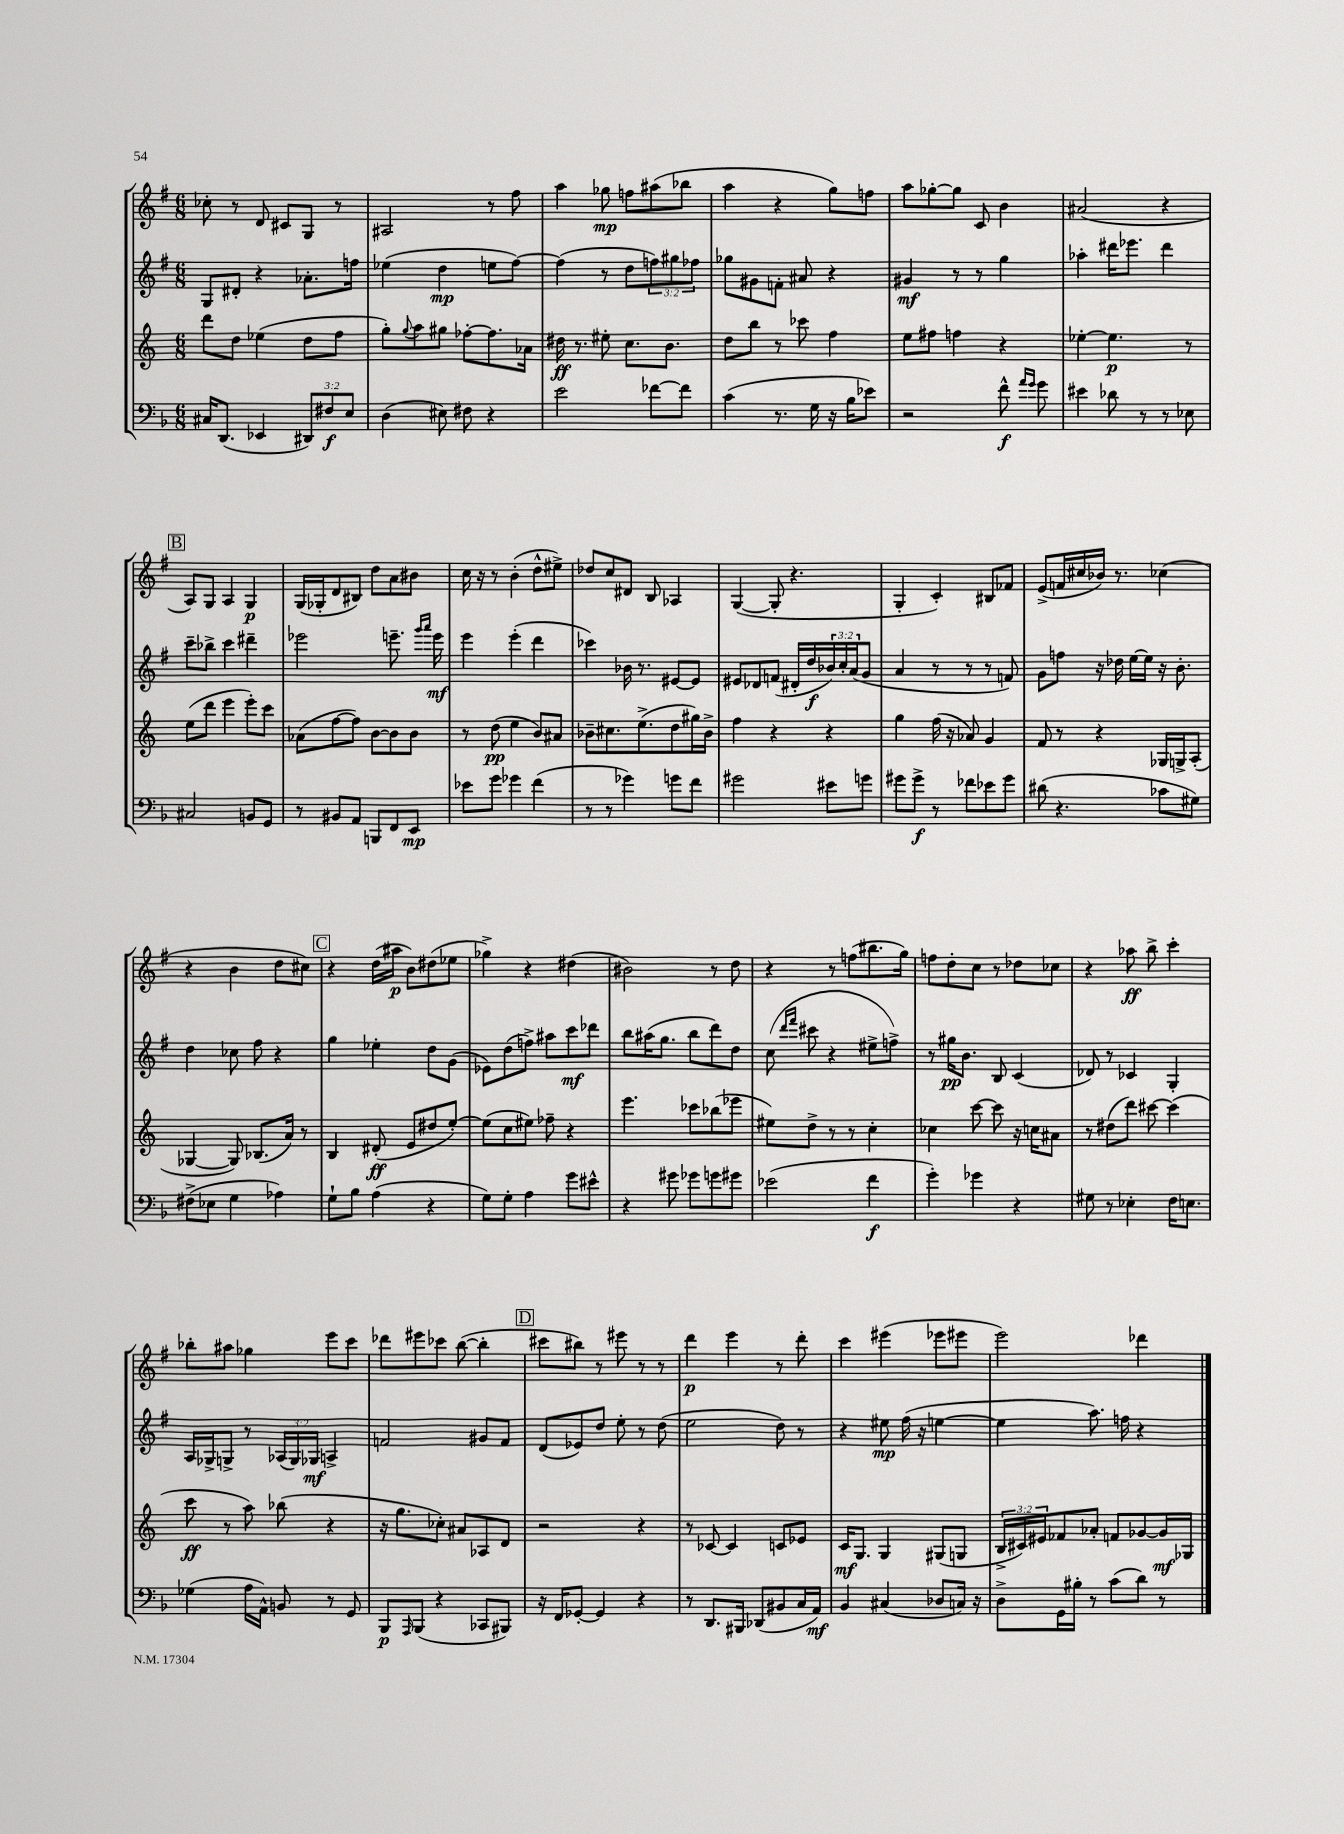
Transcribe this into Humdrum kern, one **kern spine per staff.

**kern	**dynam	**kern	**dynam	**kern	**dynam	**kern	**dynam
*part4	*part4	*part3	*part3	*part2	*part2	*part1	*part1
*staff4	*staff4	*staff3	*staff3	*staff2	*staff2	*staff1	*staff1
*clefF4	*	*clefG2	*	*clefG2	*	*clefG2	*
*k[b-]	*	*k[]	*	*k[f#]	*	*k[f#]	*
*M6/8	*	*M6/8	*	*M6/8	*	*M6/8	*
=7	=7	=7	=7	=7	=7	=7	=7
16C#X/KL	.	8ddd\L	.	8G/L	.	8cc-X'\	.
(8.DD/J	.	.	.	.	.	.	.
.	.	8dd\J	.	8d#X'/J	.	8r	.
4EE-X/	.	(4ee-X\	.	4r	.	8d/	.
.	.	.	.	.	.	8c#X/L	.
12DD#X/L)	.	8dd\L	.	8.a-X'\L	.	8G/J	.
12F#X/	f	.	.	.	.	.	.
.	.	8ff\J	.	.	.	8r	.
12E/J	.	.	.	.	.	.	.
.	.	.	.	16ffn\Jk	.	.	.
=8	=8	=8	=8	=8	=8	=8	=8
(4D\	.	8gg'\L)	.	(4ee-X\	.	2A#X/	.
.	.	8qqgg/	.	.	.	.	.
.	.	8aa\	.	.	.	.	.
8E#X\)	.	8gg#X\J	.	4dd\	mp	.	.
8F#X\	.	[8ff-X'\L	.	.	.	.	.
4r	.	8.ff-\]	.	8een\L	.	8r	.
.	.	.	.	[8ff#\J)	.	8ff#\	.
.	.	16a-X\Jk	.	.	.	.	.
=9	=9	=9	=9	=9	=9	=9	=9
2e\	.	16dd#X\	ff	(4ff#\]	.	4aa\	.
.	.	8.r	.	.	.	.	.
.	.	8ee#X'\	.	8r	.	8gg-X\	mp
.	.	8.cc\L	.	8dd\L	.	8ffn\L	.
[8f-X\L	.	.	.	12ffn\)	.	(8aa#X\	.
.	.	8.b\J	.	.	.	.	.
.	.	.	.	12gg#X\	.	.	.
8f-\J]	.	.	.	.	.	8bb-X\J	.
.	.	.	.	12ff-X\J	.	.	.
=10	=10	=10	=10	=10	=10	=10	=10
(4c\	.	8dd\L	.	8gg-X\L	.	4aa\	.
.	.	8bb\J	.	8g#X\	.	.	.
8.r	.	8r	.	8fn'\J	.	4r	.
.	.	8ccc-X\	.	8a#X/	.	.	.
16G\	.	.	.	.	.	.	.
16r	.	4ff\	.	4r	.	8gg\L)	.
16B-\KL	.	.	.	.	.	.	.
8e-X\J)	.	.	.	.	.	8ffn\J	.
=11	=11	=11	=11	=11	=11	=11	=11
2r	.	8ee\L	.	4g#X/	mf	8aa\L	.
.	.	8ff#X\J	.	.	.	[8gg-X'\	.
.	.	4ffn\	.	8r	.	8gg-\J]	.
.	.	.	.	8r	.	8c/	.
8f^^\	f	4r	.	4gg\	.	4b\	.
16qqa/LL	.	.	.	.	.	.	.
16qqg/JJ	.	.	.	.	.	.	.
8g\	.	.	.	.	.	.	.
=12	=12	=12	=12	=12	=12	=12	=12
4e#X\	.	[4ee-X'\	.	4aa-X'\	.	(2a#X/	.
8d-X\	.	4.ee-\]	p	16ddd#X\KL	.	.	.
.	.	.	.	8.eee-X\J	.	.	.
8r	.	.	.	.	.	.	.
8r	.	.	.	4ddd#\	.	4r	.
8E-X\	.	8r	.	.	.	.	.
!!LO:LB:g=z
!!LO:REH:place=s1:t=B
=13	=13	=13	=13	=13	=13	=13	=13
2C#X/	.	(8ee\L	.	8ccc~\L	.	8A/L)	.
.	.	8ddd\J	.	8bb-X^\J	.	8G/J	.
.	.	4eee\	.	4ccc\	.	4A/	.
8BBn/L	.	8eee'\L)	.	4ddd#X~\	.	4G/	p
8GG/J	.	8ccc\J	.	.	.	.	.
=14	=14	=14	=14	=14	=14	=14	=14
8r	.	(8a-X\L	.	2eee-X\	.	(16G/LL	.
.	.	.	.	.	.	16G-X'/J	.
8BB#X/L	.	[8ff\	.	.	.	8d/	.
8AA/J	.	8ff\J])	.	.	.	8B#X/J)	.
8BBBn/L	.	[8b\L	.	.	.	8dd\L	.
8FF/	.	8b\]	.	8.eeen~\	.	8a\	.
8EE/J	mp	8b\J	.	.	.	8b#X\J	.
.	.	.	.	16qqggg/LL	.	.	.
.	.	.	.	16qqaaa/JJ	.	.	.
.	.	.	.	16eee\	mf	.	.
=15	=15	=15	=15	=15	=15	=15	=15
8e-X\L	.	8r	.	4eee\	.	16cc\	.
.	.	.	.	.	.	16r	.
8g\J	.	(8dd\	pp	.	.	8r	.
4g-X\	.	4ee\	.	(4eee'\	.	(4b'\	.
(4f\	.	8b/L)	.	4ddd\	.	8dd^^\L	.
.	.	8a#X/J	.	.	.	8ee#X^\J)	.
=16	=16	=16	=16	=16	=16	=16	=16
8r	.	8b-X~\L	.	4ccc-X\)	.	8dd-X/L	.
8r	.	8.cc#X\	.	.	.	8cc/	.
4g-X\)	.	.	.	16b-X\	.	8d#X/J	.
.	.	(8.ee^\	.	8.r	.	.	.
.	.	.	.	.	.	8B/	.
8gn\L	.	8dd\	.	[8e#X/L	.	4A-X/	.
8f\J	.	16gg#X\L)	.	8e#/J]	.	.	.
.	.	16b-^\JJ	.	.	.	.	.
=17	=17	=17	=17	=17	=17	=17	=17
2g#X\	.	4ff\	.	8e#X/L	.	([4G/	.
.	.	.	.	8d-X/	.	.	.
.	.	4r	.	(8fn/J	.	8G'/]	.
.	.	.	.	16d#X'/LL	.	4.r	.
.	.	.	.	16dd/	f	.	.
8e#X\L	.	4r	.	24b-X/)	.	.	.
.	.	.	.	24cc'/	.	.	.
.	.	.	.	(24a/J	.	.	.
8gn\J	.	.	.	8g/J	.	.	.
=18	=18	=18	=18	=18	=18	=18	=18
8g#X\L	.	4gg\	.	4a/	.	4G'/	.
8g#^\J	f	.	.	.	.	.	.
8r	.	(16ff\	.	8r	.	4c'/)	.
.	.	16r	.	.	.	.	.
8f-X\L	.	8a-X/)	.	8r	.	.	.
8e-X\	.	4g/	.	8r	.	8B#X/L	.
8g#\J	.	.	.	8fn/)	.	8f-X/J	.
=19	=19	=19	=19	=19	=19	=19	=19
(8d#X\	.	8f/	.	8g\L	.	(8e^/L	.
4.r	.	8r	.	8ffn\J	.	16fn/L	.
.	.	.	.	.	.	16cc#X/	.
.	.	4r	.	16r	.	16b-X/JJ)	.
.	.	.	.	16dd-X\	.	8.r	.
.	.	.	.	[16ee\LL	.	.	.
.	.	.	.	16ee\JJ]	.	.	.
8c-X\L	.	16G-X/LL	.	16r	.	(4cc-X\	.
.	.	16Gn^/J	.	8.b'\	.	.	.
8G#X\J)	.	(8A'/J	.	.	.	.	.
!!LO:LB:g=z
=20	=20	=20	=20	=20	=20	=20	=20
(8F#X^\L	.	[4G-X/	.	4dd\	.	4r	.
8E-X\J	.	.	.	.	.	.	.
4G\	.	8G-/])	.	8cc-X\	.	4b\	.
.	.	(8.B-X/L	.	8ff#\	.	.	.
4A-X\)	.	.	.	4r	.	8dd\L	.
.	.	16a/Jk)	.	.	.	.	.
.	.	8r	.	.	.	8cc#X\J)	.
!!LO:REH:place=s1:t=C
=21	=21	=21	=21	=21	=21	=21	=21
8G`\L	.	4B/	.	4gg\	.	4r	.
8B-\J	.	.	.	.	.	.	.
(4A\	.	(8d#X'/	ff	4ee-X'\	.	(16dd\LL	.
.	.	.	.	.	.	16aa#X\JJ	p
.	.	8e/L	.	.	.	8b\L)	.
4r	.	8dd#X/	.	8dd\L	.	(8dd#X\	.
.	.	[8ee'/J)	.	(8g\J	.	8ee-X\J	.
=22	=22	=22	=22	=22	=22	=22	=22
8G\L)	.	(8ee\L]	.	8e-X\L)	.	4gg-X^\)	.
8G'\J	.	8cc\	.	(8dd\	.	.	.
4A\	.	8ee#X\J)	.	8ffn^\J)	.	4r	.
.	.	8ff-X~\	.	8aa#X\L	.	.	.
8g\L	.	4r	.	8ccc\	mf	(4dd#X\	.
8e#X^^\J	.	.	.	8ddd-X\J	.	.	.
=23	=23	=23	=23	=23	=23	=23	=23
4r	.	4.eee\	.	8bb\L	.	2b#X\)	.
.	.	.	.	(16aa#X\K	.	.	.
.	.	.	.	8.gg\J	.	.	.
8g#X\	.	.	.	.	.	.	.
8g-X\L	.	8ccc-X\L	.	8bb\L	.	.	.
8gn\	.	(8bb-X\	.	8ddd\)	.	8r	.
8g#X\J	.	8eee-X\J	.	8dd\J	.	8dd\	.
=24	=24	=24	=24	=24	=24	=24	=24
(2e-X\	.	8ee#X\L)	.	(8cc\	.	4r	.
.	.	.	.	16qqddd/LL	.	.	.
.	.	.	.	16qqfff#/JJ	.	.	.
.	.	8dd^\J	.	8ccc#X\	.	.	.
.	.	8r	.	4r	.	8r	.
.	.	8r	.	.	.	(8ffn\L	.
4f\	f	4cc'\	.	8ee#X^\L	.	8.bb#X\	.
.	.	.	.	8ffn^\J)	.	.	.
.	.	.	.	.	.	16gg\Jk)	.
=25	=25	=25	=25	=25	=25	=25	=25
4g'\)	.	4cc-X\	.	8r	.	8ffn\L	.
.	.	.	.	16gg#X\KL	pp	8dd'\	.
.	.	.	.	8.b\J	.	.	.
4g-X\	.	[8ccc\	.	.	.	8cc\J	.
.	.	8ccc\]	.	8B/	.	8r	.
4r	.	16r	.	(4c/	.	8dd-X\L	.
.	.	16ccn\KL	.	.	.	.	.
.	.	8a#X\J	.	.	.	8cc-X\J	.
=26	=26	=26	=26	=26	=26	=26	=26
8G#X\	.	8r	.	8d-X/)	.	4r	.
8r	.	(8dd#X\L	.	8r	.	.	.
4E-X'\	.	8ddd\J)	.	4c-X/	.	8aa-X\	ff
.	.	[8ccc#X\	.	.	.	8bb^\	.
16F\KL	.	(4ccc#\]	.	4G'/	.	4ccc'\	.
8.En\J	.	.	.	.	.	.	.
!!LO:LB:g=z
=27	=27	=27	=27	=27	=27	=27	=27
(4G-X\	.	8ccc\	ff	16A/LL	.	8bb-X'\L	.
.	.	.	.	16G-X^/J	.	.	.
.	.	8r	.	8Gn^/J	.	8aa#X\J	.
16A\LL	.	8aa\)	.	8r	.	4gg-X\	.
16AA^^\JJ)	.	.	.	.	.	.	.
8BBn/	.	(8bb-X\	.	(24A-X/LL	.	.	.
.	.	.	.	24G/)	.	.	.
.	.	.	.	24G-X/JJ	mf	.	.
8r	.	4r	.	4An^/	.	8eee\L	.
8GG/	.	.	.	.	.	8ccc\J	.
=28	=28	=28	=28	=28	=28	=28	=28
8BBB-/L	p	16r	.	2fn/	.	8ddd-X\L	.
.	.	8.gg\L	.	.	.	.	.
16qqAAA/	.	.	.	.	.	.	.
(8BBB-/J	.	.	.	.	.	8eee#X\	.
4r	.	8cc-X'\J)	.	.	.	8ccc-X\J	.
.	.	8a#X/L	.	.	.	([8bb\	.
8CC-X/L	.	8A-X/	.	8g#X/L	.	4bb'\]	.
8BBB#X/J)	.	8d/J	.	8f/J	.	.	.
!!LO:REH:place=s1:t=D
=29	=29	=29	=29	=29	=29	=29	=29
16r	.	2r	.	(8d/L	.	8ccc#X\L	.
16FF/KL	.	.	.	.	.	.	.
[8GG-X'/J	.	.	.	8e-X/)	.	8bb#X\J)	.
4GG-/]	.	.	.	8dd/J	.	8r	.
.	.	.	.	8ee'\	.	8eee#X\	.
4r	.	4r	.	8r	.	8r	.
.	.	.	.	(8dd\	.	8r	.
=30	=30	=30	=30	=30	=30	=30	=30
8r	.	8r	.	2ee\	.	4ddd\	p
8.DD/L	.	[8c-X/	.	.	.	.	.
.	.	4c-/]	.	.	.	4eee\	.
16BBB#X/Jk	.	.	.	.	.	.	.
(8DD-X/L	.	.	.	.	.	.	.
8BB#X/	.	8cn/L	.	8dd\)	.	8r	.
16C/L	.	8e-X/J	.	8r	.	8ddd'\	.
16AA/JJ)	mf	.	.	.	.	.	.
=31	=31	=31	=31	=31	=31	=31	=31
4BB-/	.	16c/KL	mf	4r	.	4ccc\	.
.	.	8.G/J	.	.	.	.	.
(4C#X/	.	4G/	.	8ee#X\	mp	(4eee#X\	.
.	.	.	.	(16ff#\	.	.	.
.	.	.	.	16r	.	.	.
8D-X/L	.	(8G#X/L	.	[4een\	.	8eee-X\L	.
16Cn/Jk)	.	8Gn/J	.	.	.	8eee#X\J	.
16r	.	.	.	.	.	.	.
=32	=32	=32	=32	=32	=32	=32	=32
8D^\L	.	24B^/LL	.	4ee\]	.	2eee\)	.
.	.	24c#X/)	.	.	.	.	.
.	.	24e#X/J	.	.	.	.	.
16GG\L	.	8f-X/	.	.	.	.	.
16B#X'\JJ	.	.	.	.	.	.	.
8r	.	8a-X'/J	.	8.aa\)	.	.	.
(8c\L	.	8fn/L	.	.	.	.	.
.	.	.	.	16ffn\	.	.	.
8d\J)	.	[8g-X/	.	4r	.	4ddd-X\	.
8r	.	16g-/L]	mf	.	.	.	.
.	.	16G-X/JJ	.	.	.	.	.
==	==	==	==	==	==	==	==
*-	*-	*-	*-	*-	*-	*-	*-
